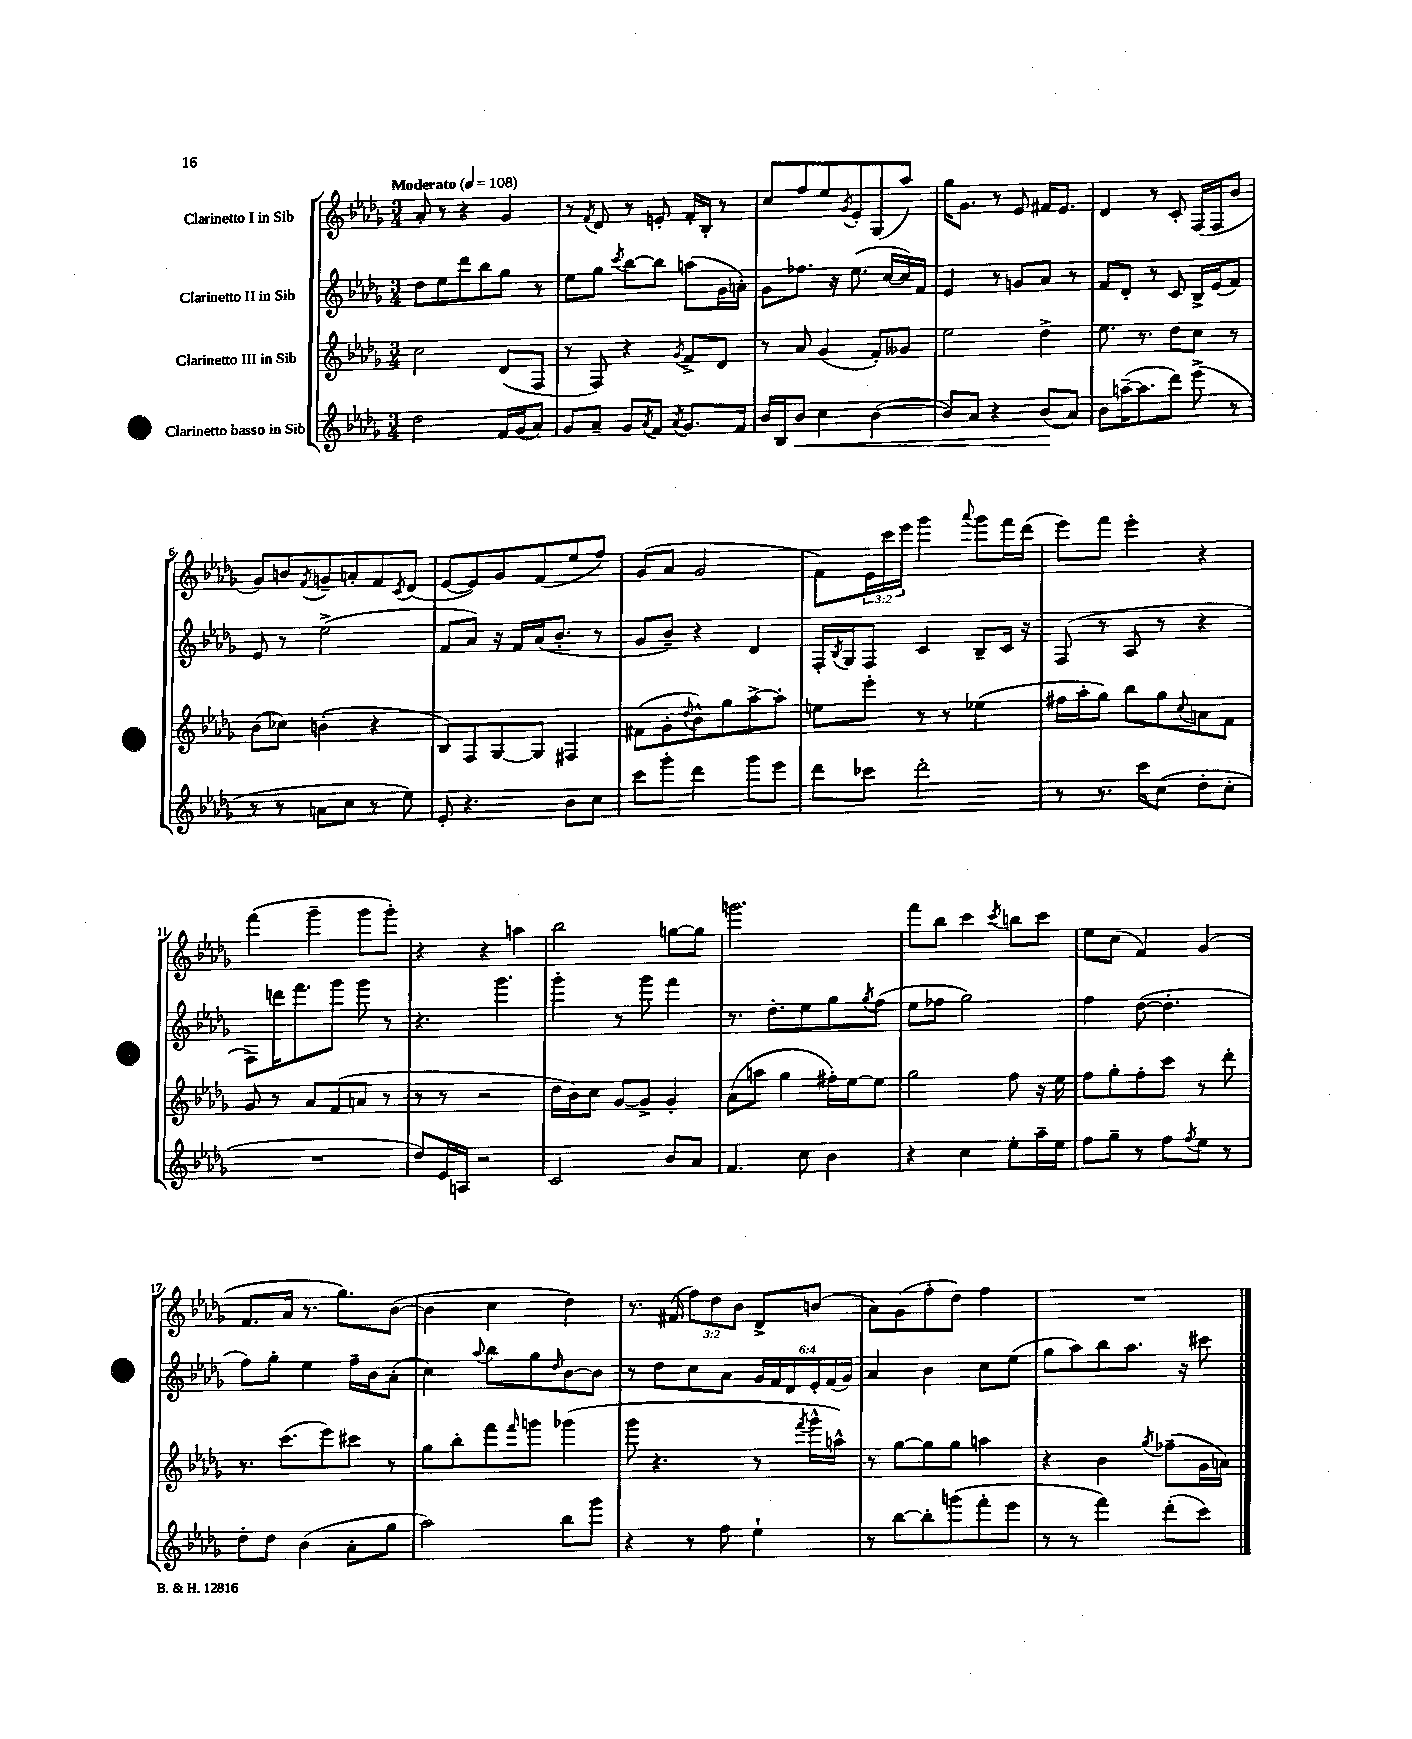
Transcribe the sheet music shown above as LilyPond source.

<<
\new StaffGroup <<
\new Staff = "s0" \with { instrumentName = "Clarinetto I in Sib" } {
    \clef treble \key des \major \numericTimeSignature \time 3/4 \override Staff.TupletNumber.text = #tuplet-number::calc-fraction-text \tempo "Moderato" 4 = 108
    aes'8-. r8 r4 ges'4 |
    r8 \acciaccatura { f'8 } des'8 r8 e'8-. f'16-. bes16-. r8 |
    c''8 f''8 ees''8 \acciaccatura { ges'8 } ees'8-. ges8( aes''8) |
    ges''16 ges'8. r8 ees'8 fis'16 ees'8. |
    des'4 r8 c'8-. f16( f16 bes'8 |
    ges'8) b'8 \acciaccatura { f'8 } g'8-- a'8-. f'8 \acciaccatura { c'8 } des'8( |
    ees'8~ ees'8) ges'8 f'8( ees''8 f''8) |
    ges'8( aes'8 ges'2 |
    f'8) \tuplet 3/2 { ees'16 c'''16 ees'''16 } ges'''4 \appoggiatura { aes'''8 } ges'''8 f'''16 des'''16( |
    ees'''8) f'''8 ees'''4-. r4 |
    f'''4( ges'''4-- ges'''8 ges'''8-.) |
    r4 r4 a''4 |
    bes''2 g''8~ g''8 |
    g'''2. |
    f'''8 bes''8 c'''4 \acciaccatura { c'''8 } b''8 c'''8 |
    ees''8 c''8( f'4) ges'4( |
    f'8. aes'16 r8. ges''8.) bes'8~( |
    bes'4 c''4 des''4) |
    r8. fis'16( \tuplet 3/2 { f''8) des''8 bes'8 } des'8-> b'8( |
    aes'8) ges'8( f''8-. des''8) f''4 |
    R2. \bar "|." |
}
\new Staff = "s1" \with { instrumentName = "Clarinetto II in Sib" } {
    \clef treble \key des \major \numericTimeSignature \time 3/4 \override Staff.TupletNumber.text = #tuplet-number::calc-fraction-text
    des''8 ees''8 des'''8 bes''8 ges''8 r8 |
    ees''8 ges''8 \acciaccatura { c'''8 } bes''8~ bes''8 a''8( ges'16 a'16-.) |
    ges'8 fes''8. r16 ees''8.( c''16~ c''16) f'16 |
    ees'4 r8 g'8 aes'8 r8 |
    f'8 des'8-. r8 c'8 bes16-> ees'16( f'8) |
    ees'8 r8 ees''2->( |
    f'8 aes'8) r16 f'16 aes'16( bes'8.-. r8 |
    ges'8 bes'8--) r4 des'4 |
    f16-. \acciaccatura { bes8 } ges16 f8 c'4 bes8-- c'16 r16 |
    f8( r8 aes8 r8 r4 |
    f8) d'''16 f'''8. ges'''8 ges'''8 r8 |
    r4. ges'''4. |
    ges'''4-. r8 ges'''8 f'''4 |
    r8. des''8.-. ees''8 ges''8 \acciaccatura { ges''8 } f''8( |
    ees''8 fes''8 ges''2) |
    f''4 des''8~( des''4.-. |
    f''8) ges''8-. ees''4 f''16-- bes'16 aes'8-.( |
    c''4) \appoggiatura { aes''8 } bes''8 ges''8 \grace { des''16 } bes'8~ bes'8 |
    r8 des''8 c''8 aes'8 \tuplet 6/4 { ges'16 f'16 des'16 ees'16-. f'16( ges'16) } |
    aes'4 bes'4 c''8 ees''8( |
    ges''8 aes''8) bes''8 aes''8. r16 cis'''8 \bar "|." |
}
\new Staff = "s2" \with { instrumentName = "Clarinetto III in Sib" } {
    \clef treble \key des \major \numericTimeSignature \time 3/4
    c''2 des'8( f8 |
    r8 f8) r4 \acciaccatura { ges'8 } f'8-> des'8 |
    r8 aes'8 ges'4( f'8-.) geses'8 |
    ees''2 des''4-> |
    ees''8. r8. des''8 c''8 r8 |
    bes'8( ces''8) b'4-.( r4 |
    bes8) f8 ges8~ ges8 fis4 |
    fis'8( ges'8-. \appoggiatura { des''8 } bes'8-^) ges''8 aes''8~-> aes''8-. |
    e''8 ees'''8-. r8 r8 ees''4( |
    fis''16 aes''16-. ges''8) bes''8 ges''8 \appoggiatura { c''8 } a'8 f'8 |
    ges'8 r8 aes'8 f'8( a'8 r8 |
    r8 r8 r2 |
    des''16 bes'16) c''8 ges'8~ ges'8-> ges'4-. |
    aes'8( a''8 ges''4 fis''16-.) ees''16~ ees''8 |
    ges''2 f''8 r16 ees''16 |
    f''8 ges''8-. f''8-. c'''8 r8 des'''8-. |
    r8. c'''8.( ees'''8) cis'''8 r8 |
    ges''8 bes''8-. f'''8 \grace { f'''16 } g'''8 ges'''4( |
    ges'''8 r4. r8 \acciaccatura { f'''8 } ges'''16-^ a''16-^) |
    r8 ges''8~ ges''8 ges''8 a''4 |
    r4 bes'4 \acciaccatura { ges''8 } fes''8--( ges'16 a'16) \bar "|." |
}
\new Staff = "s3" \with { instrumentName = "Clarinetto basso in Sib" } {
    \clef treble \key des \major \numericTimeSignature \time 3/4
    des''2 f'16 ges'16( aes'8) |
    ges'8 aes'8-- ges'8 \acciaccatura { aes'8 } f'8 \acciaccatura { aes'8 } ges'8. f'16 |
    bes'16 bes16 bes'8\< c''4 bes'4~( |
    bes'8) aes'8 r4 bes'8\!( aes'8) |
    bes'8 a''16~--( a''8. des'''8) ees'''8->( r8 |
    r8 r8 a'8 c''8 r8 ees''8) |
    ees'8-. r4. bes'8 c''8 |
    c'''8 ges'''8-. des'''4 ges'''8 ees'''8 |
    des'''8 ces'''8 des'''2-. |
    r8 r8. c'''16 c''8( des''8-. c''8-. |
    R2. |
    des''8) ees'16 a16 r2 |
    c'2 bes'8 aes'8 |
    f'4. c''8 bes'4 |
    r4 c''4 ees''8-. aes''16-- ees''16 |
    f''8 ges''8-- r8 f''8 \acciaccatura { f''8 } ees''8 r8 |
    des''8-. des''8 bes'4( aes'8-. ges''8 |
    aes''2) bes''8 ges'''8 |
    r4 r8 f''8 ees''4-! |
    r8 bes''8~ bes''8-. g'''8( f'''8-. ees'''8 |
    r8 r8 f'''4) des'''8-.( c'''8) \bar "|." |
}
>>
>>
